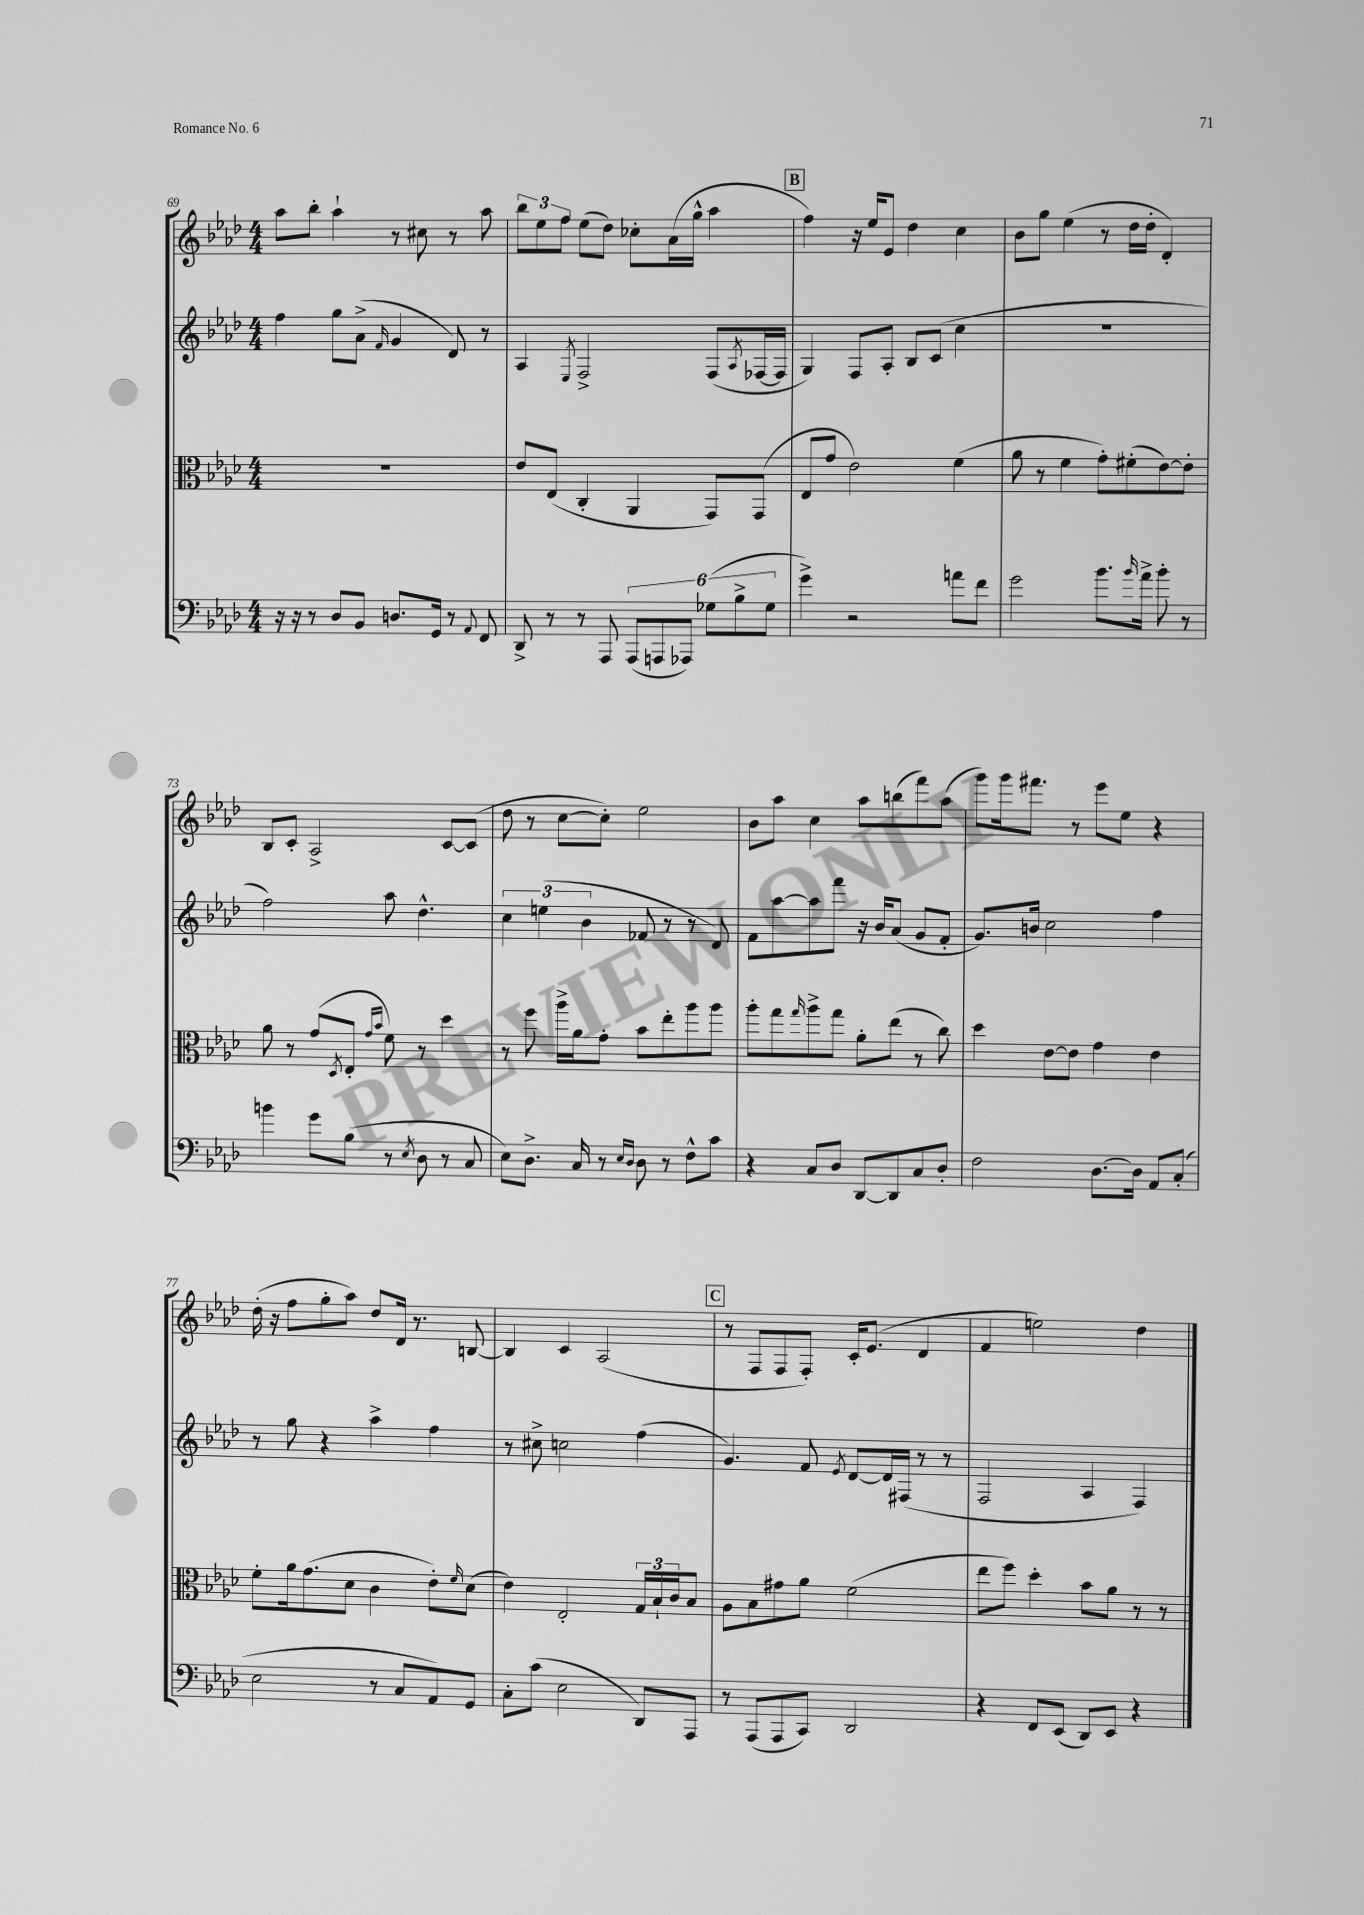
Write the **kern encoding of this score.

**kern	**kern	**kern	**kern
*part4	*part3	*part2	*part1
*staff4	*staff3	*staff2	*staff1
*clefF4	*clefC3	*clefG2	*clefG2
*k[b-e-a-d-]	*k[b-e-a-d-]	*k[b-e-a-d-]	*k[b-e-a-d-]
*M4/4	*M4/4	*M4/4	*M4/4
=69	=69	=69	=69
16r	1r	4ff\	8aa-\L
16r	.	.	.
8r	.	.	8bb-'\J
8D-/L	.	8gg\L	4aa-`\
8BB-/J	.	(8a-^\J	.
.	.	16qqf/	.
8.Dn/L	.	4g/	8r
.	.	.	8cc#X\
16GG/Jk	.	.	.
8r	.	8d-/)	8r
8qqAA-/	.	.	.
8FF/	.	8r	8aa-\
=70	=70	=70	=70
8DD-^/	8e-/L	4A-/	12bb-\L
.	.	.	12ee-\
8r	(8E-/J	.	.
.	.	.	12ff\J
.	.	8qE-/	.
8r	4C'/	2F^/	(8ee-\L
8AAA-/	.	.	8dd-\J)
(12AAA-/L	4AA-/	.	8cc-X'\L
12AAAn/	.	.	.
.	.	.	(16a-\L
12AAA-X/J)	.	.	.
.	.	.	16gg^^\JJ
(12G-X\L	8GG/L)	(8F/L	4aa-\
12B-^\	.	.	.
.	.	8qA-/	.
.	(8GG/J	[16F-X/L	.
12G-\J	.	.	.
.	.	16F-/JJ]	.
!!LO:REH:place=s1:t=B
=71	=71	=71	=71
4g^\)	8E-/L	4G/)	4ff\)
.	8g/J	.	.
2r	2e-\)	8F/L	16r
.	.	.	16ee-/KL
.	.	8A-'/J	8e-/J
.	.	8B-/L	4dd-\
.	.	(8c/J	.
8an\L	(4f\	4cc\	4cc\
8f\J	.	.	.
=72	=72	=72	=72
2g\	8a-\	1r	8b-\L
.	8r	.	8gg\J
.	4f\	.	(4ee-\
8.b-\L	8g'\L)	.	8r
.	(8f#X'\	.	16dd-\LL
16qqb-/	.	.	.
16a-^\Jk	.	.	16dd-'\JJ
8b-'\	[8e-\)	.	4d-'/)
8r	8e-'\J]	.	.
!!LO:LB:g=z
=73	=73	=73	=73
4bn\	8a-\	2ff\)	8B-/L
.	8r	.	8c'/J
8g\L	(8g/L	.	2A-^/
.	8qD-/	.	.
(8B-\J	8E-'/J	.	.
.	16qqg/LL	.	.
.	16qqb-/JJ	.	.
8r	8f\)	8aa-\	.
8qE-/	.	.	.
8D-\	8r	4.dd-^^\	.
8r	4dd-\	.	[8c/L
8C/	.	.	(8c/J]
=74	=74	=74	=74
8E-\L)	8r	6cc\	8dd-\
8.D-^\J	8ff\	.	8r
.	.	(6een\	.
.	16aa-^\LL	.	[8cc\L
16C/	16a-\J	.	.
.	.	6b-\	.
8r	8g'\J	.	8cc'\J])
16qqE-/LL	.	.	.
16qqD-/JJ	.	.	.
8D-\	8b-\L	8f-X/	2ee-\
8r	8ee-'\	8r	.
8F^^\L	8aa-\	8r	.
8c\J	8aa-\J	8d-/)	.
=75	=75	=75	=75
4r	8aa-'\L	8f\L	8b-\L
.	8gg\	[8aa-\	8aa-\J
.	16qqgg/	.	.
8C/L	8aa-^\	8aa-\]	4cc\
8D-/J	8gg\J	8fff\J	.
[8DD-/L	8a-'\L	16r	8aa-\L
.	.	16b-/KL	.
8DD-/]	(8ee-\J	(8a-/J	(8bbn\
8C/	8r	8g/L	8fff\)
8D-'/J	8cc\)	8f'/J	(8aa-\J
=76	=76	=76	=76
2F\	4dd-\	8.g/L)	8ggg\L)
.	.	.	16ggg\k
.	.	16bn/Jk	8.fff#X\J
.	[8e-\L	2cc\	.
.	8e-\J]	.	8r
[8.D-\L	4g\	.	8eee-\L
.	.	.	8ee-\J
16D-\Jk]	.	.	.
8AA-/L	4e-\	4ff\	4r
(8C'/J	.	.	.
!!LO:LB:g=z
=77	=77	=77	=77
2E-\	8f'\L	8r	(16dd-'\
.	.	.	16r
.	16a-\k	8gg\	8ff\L
.	(8.g\	.	.
.	.	4r	8gg'\
.	8d-\J	.	8aa-\J)
8r	4c\	4aa-^\	8dd-/L
8C/L	.	.	16d-/Jk
.	.	.	8.r
8AA-/)	8e-'\L)	4ff\	.
.	16qqf/	.	.
8GG/J	(8d-\J	.	[8Bn/
=78	=78	=78	=78
8C'\L	4e-\)	8r	4B/]
(8c\J	.	8cc#X^\	.
2E-\	2E-'/	2ccn\	4c/
.	.	.	(2A-/
8DD-/L)	24G/LL	(4ff\	.
.	24B-`/	.	.
.	24c/J	.	.
8AAA-/J	8B-/J	.	.
!!LO:REH:place=s1:t=C
=79	=79	=79	=79
8r	8A-\L	4.g/)	8r
(8AAA-/L	8B-\	.	8F/L
8AAA-/	8g#X\	.	8F/
8CC/J)	8a-\J	8f/	8F'/J)
.	.	8qe-/	.
2DD-/	(2f\	[8d-/L	16c'/KL
.	.	.	(8.e-/J
.	.	16d-/L]	.
.	.	(16F#X/JJ	.
.	.	8r	4d-/
.	.	8r	.
=80	=80	=80	=80
4r	8ee-\L	2F/	4f/
.	8ff\J)	.	.
8FF/L	4dd-'\	.	2een\)
(8EE-/J	.	.	.
8DD-/L)	8b-\L	4A-/	.
8EE-/J	8a-\J	.	.
4r	8r	4F/)	4dd-\
.	8r	.	.
==	==	==	==
*-	*-	*-	*-
